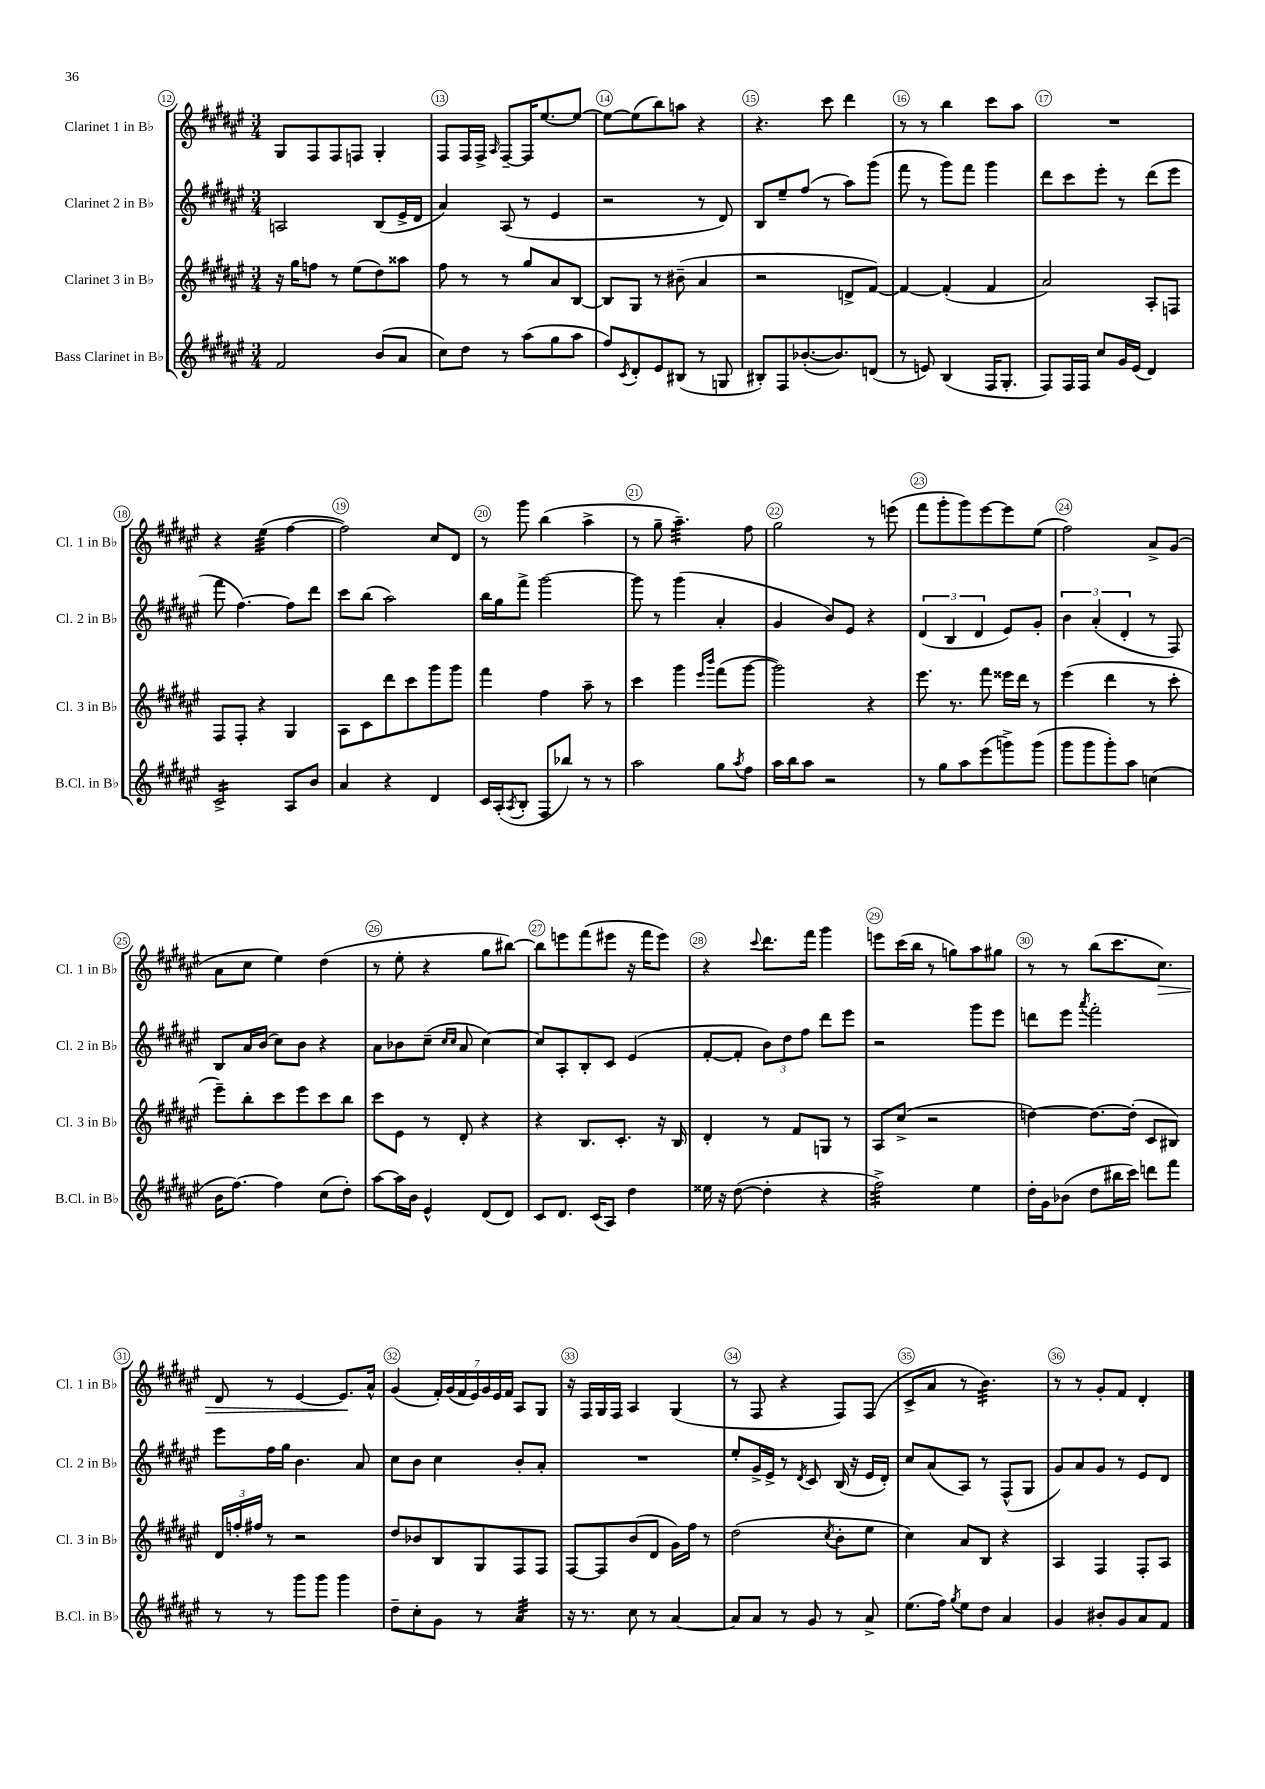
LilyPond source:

<<
\new StaffGroup <<
\new Staff = "s0" \with { instrumentName = "Clarinet 1 in Bb" shortInstrumentName = "Cl. 1 in Bb" } {
    \clef treble \key fis \major \numericTimeSignature \time 3/4
    gis8 fis8 fis8 f8 gis4-. |
    fis8 fis16 fis16-> \grace { ais16 } fis8~-- fis16 eis''8.~ eis''8~ |
    eis''8~ eis''8( b''8) a''8 r4 |
    r4. cis'''8 dis'''4 |
    r8 r8 b''4 cis'''8 ais''8 |
    R2. |
    r4 eis''4:32( fis''4~ |
    fis''2) cis''8 dis'8 |
    r8 gis'''8 b''4( ais''4-> |
    r8 gis''8-- ais''4.:32--) fis''8 |
    gis''2 r8 e'''8( |
    fis'''8 gis'''8-. gis'''8) eis'''8~ eis'''8 eis''8( |
    fis''2) ais'8-> gis'8( |
    ais'8 cis''8 eis''4) dis''4( |
    r8 eis''8-. r4 gis''8 bis''8~) |
    bis''8 e'''8 fis'''8( eis'''8 r16 fis'''16 eis'''8) |
    r4 \appoggiatura { cis'''8 } dis'''8. fis'''16 gis'''4 |
    e'''8 cis'''16( b''16 r8 g''8) ais''8 gis''8 |
    r8 r8 b''8( cis'''8. cis''8.\>) |
    dis'8 r8 eis'4~ eis'8.\! ais'16-^ |
    gis'4( \tuplet 7/4 { fis'16-.) gis'16( fis'16 eis'16) gis'16 eis'16 fis'16 } ais8 gis8 |
    r16 fis16 gis16 fis16 ais4 gis4( |
    r8 fis8 r4 fis8) fis8( |
    cis'8-> ais'8 r8 b'4.:32) |
    r8 r8 gis'8-. fis'8 dis'4-. \bar "|." |
}
\new Staff = "s1" \with { instrumentName = "Clarinet 2 in Bb" shortInstrumentName = "Cl. 2 in Bb" } {
    \clef treble \key fis \major \numericTimeSignature \time 3/4
    a2 b8( eis'16-> dis'16 |
    ais'4) ais8( r8 eis'4 |
    r2 r8 dis'8) |
    b8 eis''8-- fis''8( r8 ais''8) gis'''8( |
    fis'''8 r8 gis'''8) fis'''8 gis'''4 |
    dis'''8 cis'''8 eis'''8-. r8 dis'''8( eis'''8 |
    fis'''8 fis''4.~) fis''8 dis'''8 |
    cis'''8 b''8( ais''2) |
    b''16 gis''16 fis'''8-> gis'''2~ |
    gis'''8 r8 gis'''4( ais'4-. |
    gis'4 b'8) eis'8 r4 |
    \tuplet 3/2 { dis'4( b4 dis'4 } eis'8) gis'8-. |
    \tuplet 3/2 { b'4 ais'4-.( dis'4-. } r8 fis8) |
    b8 ais'16 b'16( cis''8) b'8 r4 |
    ais'8 bes'8 cis''8--( \grace { cis''16 cis''16 } ais'8 cis''4~) |
    cis''8 ais8-. b8-. cis'8 eis'4( |
    fis'8~-. fis'8-. \tuplet 3/2 { b'8) dis''8 fis''8 } dis'''8 eis'''8 |
    r2 gis'''8 eis'''8 |
    d'''8 eis'''8 \acciaccatura { ais'''8 } fis'''2-. |
    eis'''8 fis''16 gis''16 b'4. ais'8 |
    cis''8 b'8 cis''4 b'8-. ais'8-. |
    R2. |
    eis''8-. gis'16-> eis'16-> r8 \acciaccatura { dis'8 } cis'8 b16( r16 eis'16 dis'16-.) |
    cis''8 ais'8( ais8) r8 fis8-^( gis8 |
    gis'8) ais'8 gis'8 r8 eis'8 dis'8 \bar "|." |
}
\new Staff = "s2" \with { instrumentName = "Clarinet 3 in Bb" shortInstrumentName = "Cl. 3 in Bb" } {
    \clef treble \key fis \major \numericTimeSignature \time 3/4
    r16 gis''16 f''8 r8 eis''8( dis''8) aisis''8 |
    fis''8 r8 r8 gis''8 ais'8 b8~ |
    b8 gis8 r8 bis'8--( ais'4 |
    r2 d'8-> fis'8~) |
    fis'4~ fis'4-.( fis'4 |
    ais'2) ais8-. f8 |
    fis8 fis8-. r4 gis4 |
    ais8 cis'8 dis'''8 cis'''8 gis'''8 gis'''8 |
    fis'''4 fis''4 ais''8-- r8 |
    cis'''4 gis'''4 \grace { eis'''16 b'''16 } fis'''8( gis'''8~ |
    gis'''2) r4 |
    eis'''8. r8. fis'''8 eisis'''16 dis'''16 r8 |
    eis'''4( dis'''4 r8 cis'''8-. |
    eis'''8--) b''8-. cis'''8 eis'''8 cis'''8 b''8 |
    cis'''8 eis'8 r8 dis'8-. r4 |
    r4 b8. cis'8.-. r16 b16 |
    dis'4-. r8 fis'8 g8 r8 |
    ais8 cis''8->( r2 |
    d''4~) d''8.~ d''16-.( cis'8 bis8) |
    \tuplet 3/2 { dis'16 f''16-. fis''16 } r8 r2 |
    dis''8 bes'8 b8 gis8 fis8 fis8 |
    fis8~ fis8 b'8( dis'8 gis'16) fis''16 r8 |
    dis''2( \acciaccatura { cis''8 } b'8-. eis''8 |
    cis''4) ais'8 b8 r4 |
    ais4 fis4 fis8-. ais8 \bar "|." |
}
\new Staff = "s3" \with { instrumentName = "Bass Clarinet in Bb" shortInstrumentName = "B.Cl. in Bb" } {
    \clef treble \key fis \major \numericTimeSignature \time 3/4
    fis'2 b'8( ais'8 |
    cis''8) dis''8 r8 ais''8( gis''8 ais''8 |
    fis''8) \acciaccatura { cis'8 } dis'8-. eis'8 bis8( r8 g8 |
    bis8-.) fis8 bes'8.~-.( bes'8.) d'8( |
    r8 e'8) b4( fis16 gis8.-. |
    fis8) fis16 fis16 cis''8 gis'16 eis'16( dis'4) |
    cis'2:16-> ais8 b'8 |
    ais'4 r4 dis'4 |
    cis'16 ais16-.( \acciaccatura { ais8 } b8-. fis8 bes''8) r8 r8 |
    ais''2 gis''8 \acciaccatura { ais''8 } fis''8 |
    ais''16 b''16 ais''8 r2 |
    r8 gis''8 ais''8 eis'''8( g'''8->) g'''8( |
    gis'''8 gis'''8 gis'''8-.) ais''8 c''4( |
    b'16 fis''8.~) fis''4 cis''8( dis''8-.) |
    ais''8~ ais''16 b'16 eis'4-^ dis'8( dis'8) |
    cis'8 dis'8. cis'16( ais8) dis''4 |
    eisis''16 r16 dis''8~( dis''4-. r4 |
    fis''2:32->) eis''4 |
    dis''16-. gis'16 bes'8( dis''8 bis''16 cis'''16) d'''8 fis'''8 |
    r8 r8 gis'''8 gis'''8 gis'''4 |
    dis''8-- cis''8-. gis'8 r8 ais'4:32 |
    r16 r8. cis''8 r8 ais'4~ |
    ais'8 ais'8 r8 gis'8 r8 ais'8-> |
    eis''8.( fis''16) \acciaccatura { gis''8 } eis''8 dis''8 ais'4 |
    gis'4 bis'8-. gis'8 ais'8 fis'8 \bar "|." |
}
>>
>>
\layout { \context { \Score currentBarNumber = #12 \override BarNumber.break-visibility = ##(#f #t #t) barNumberVisibility = #all-bar-numbers-visible \override BarNumber.stencil = #(make-stencil-circler 0.1 0.3 ly:text-interface::print) } }
